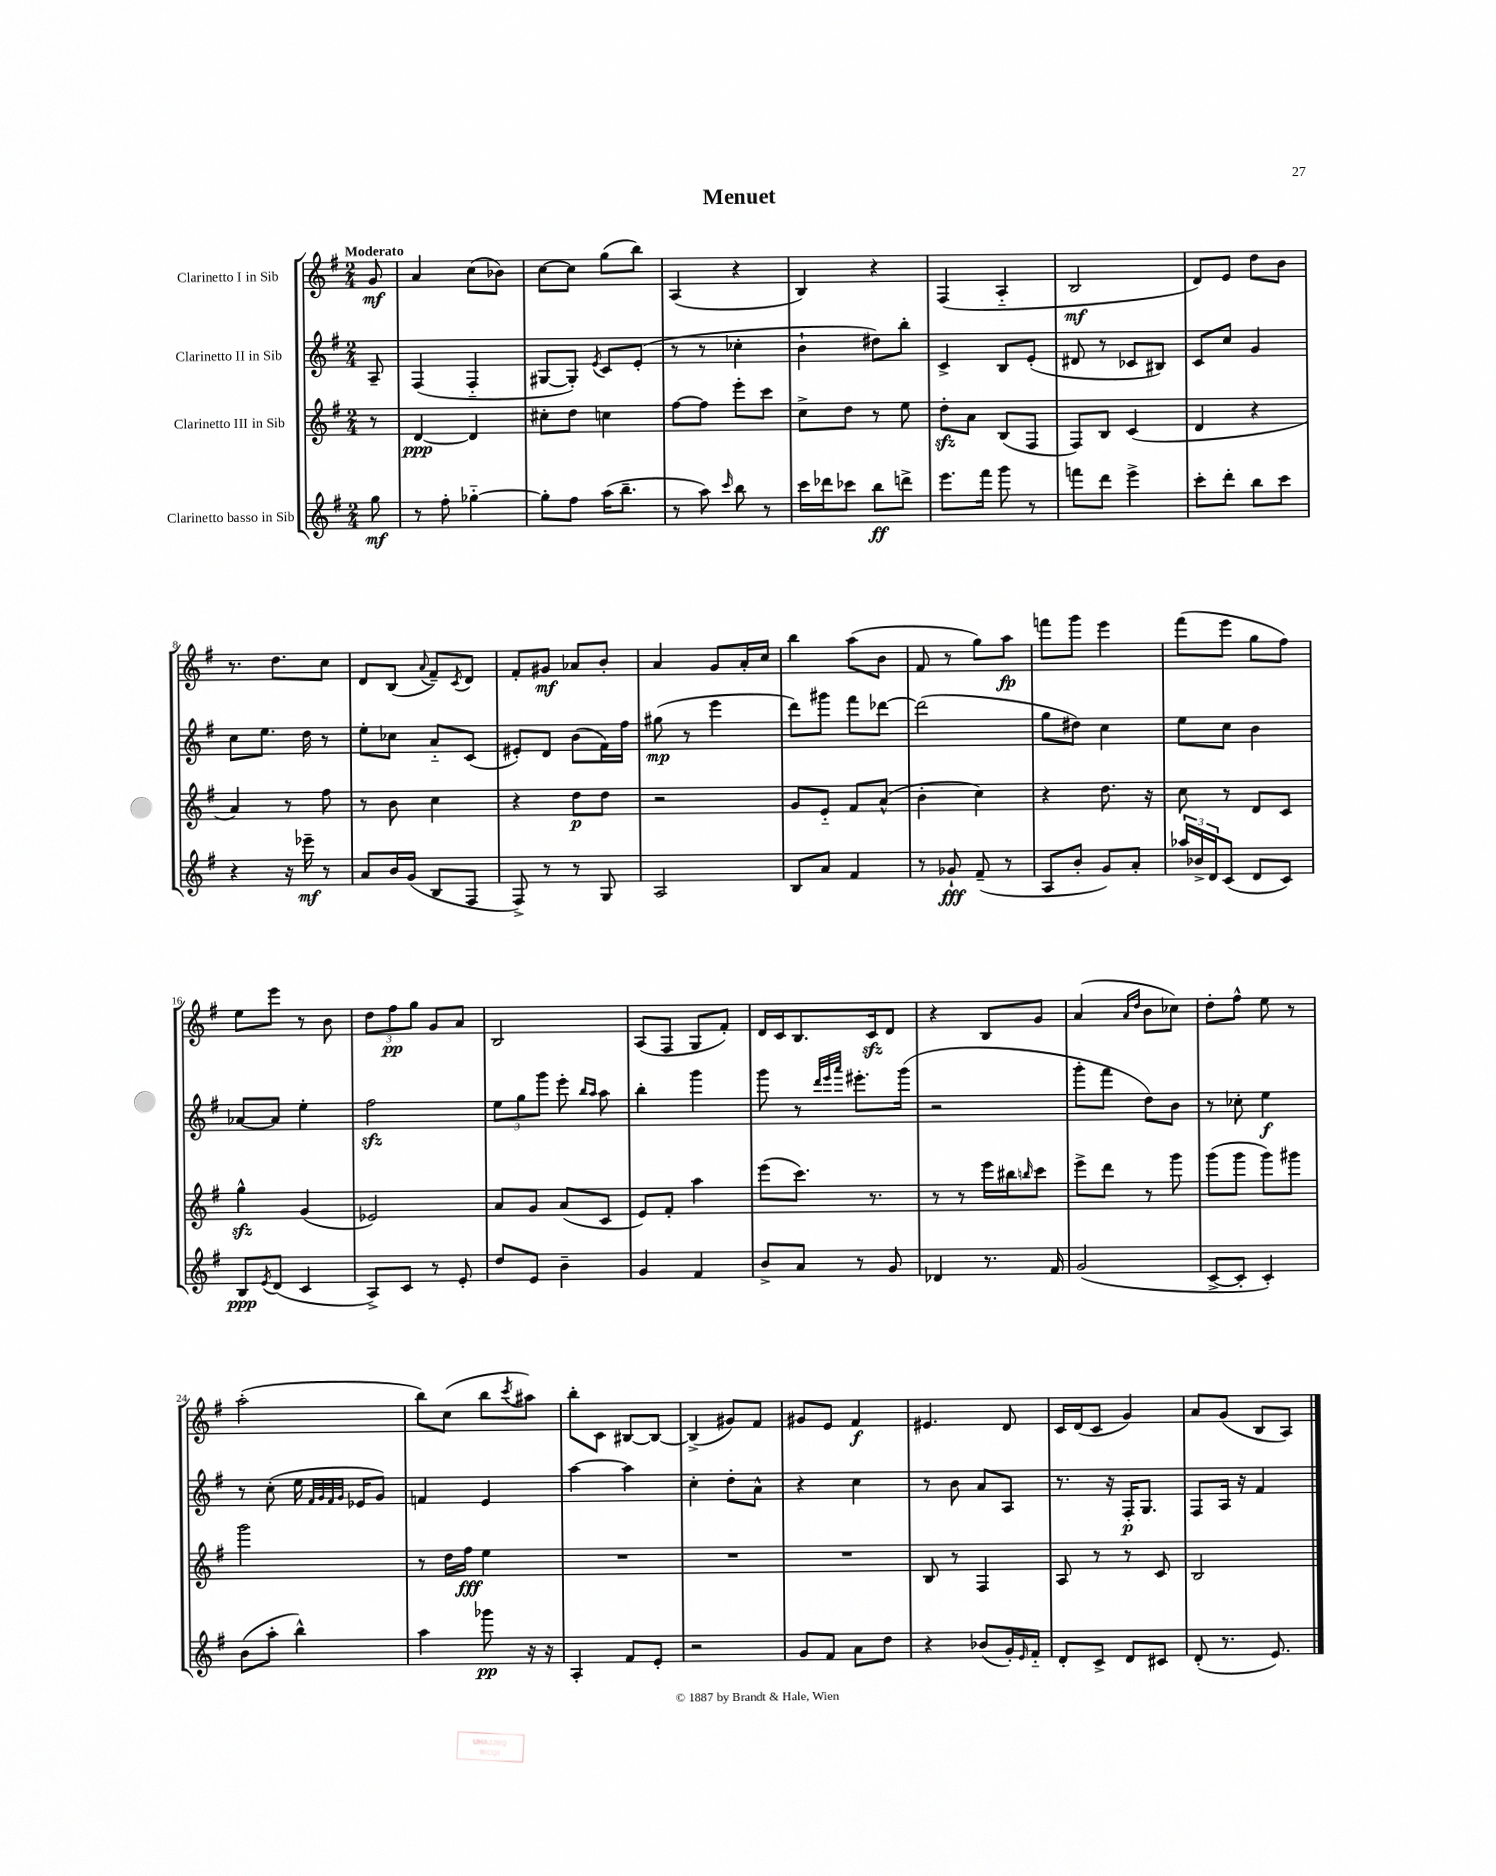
\header { title = "Menuet" }
<<
\new StaffGroup <<
\new Staff = "s0" \with { instrumentName = "Clarinetto I in Sib" } {
    \clef treble \key g \major \numericTimeSignature \time 2/4 \partial 8 \tempo "Moderato"
    g'8\mf |
    a'4 c''8( bes'8) |
    c''8~ c''8 g''8( b''8) |
    a4( r4 |
    b4) r4 |
    fis4( a4-_ |
    b2\mf |
    d'8) e'8 d''8 b'8 |
    r8. d''8. c''8 |
    d'8 b8( \appoggiatura { a'8 } fis'8--) \acciaccatura { c'8 } d'8 |
    fis'8-. gis'8\mf aes'8 b'8-. |
    a'4 g'8 a'16-. c''16 |
    b''4 a''8( b'8 |
    fis'8 r8 g''8) a''8\fp |
    f'''8 g'''8 e'''4 |
    fis'''8( e'''8 g''8 fis''8) |
    e''8 e'''8 r8 b'8 |
    \tuplet 3/2 { d''8 fis''8\pp g''8 } g'8 a'8 |
    b2 |
    a8( fis8 g8 fis'8-.) |
    d'16 c'16 b8. c'16\sfz d'8 |
    r4 b8 g'8 |
    a'4( \grace { a'16 d''16 } b'8 ces''8) |
    d''8-. fis''8-^ e''8 r8 |
    a''2-.( |
    b''8) c''8( b''8 \acciaccatura { c'''8 } ais''8) |
    b''8-. c'8 bis8~ bis8~ |
    bis4->( gis'8) fis'8 |
    gis'8 e'8 fis'4\f |
    eis'4. d'8 |
    c'16 d'16( c'8 g'4) |
    a'8 g'8( b8 a8) \bar "|." |
}
\new Staff = "s1" \with { instrumentName = "Clarinetto II in Sib" } {
    \clef treble \key g \major \numericTimeSignature \time 2/4 \partial 8
    a8-- |
    fis4( fis4-_ |
    gis8~ gis8-.) \acciaccatura { e'8 } c'8 e'8-.( |
    r8 r8 ces''4-. |
    b'4-! dis''8) b''8-. |
    c'4-> b8 e'8-.( |
    dis'8 r8 ces'8 bis8) |
    c'8 c''8 g'4 |
    c''8 e''8. d''16 r8 |
    e''8-. ces''8 a'8-_ c'8( |
    eis'8-.) d'8 b'8( fis'16) fis''16 |
    gis''8\mp( r8 e'''4 |
    d'''8) gis'''8 fis'''8 des'''8~ |
    des'''2( |
    g''8 dis''8) c''4 |
    e''8 c''8 b'4 |
    aes'8~ aes'8 e''4-. |
    fis''2\sfz |
    \tuplet 3/2 { e''8 g''8 g'''8 } e'''8-. \grace { b''16 a''16 } a''8 |
    b''4-. g'''4 |
    g'''8 r8 \grace { d'''32 e'''32 a'''32 } eis'''8.-. g'''16( |
    r2 |
    g'''8-. fis'''8 d''8) b'8 |
    r8 ces''8-. e''4\f |
    r8 c''8-.( e''16 \grace { fis'32 g'32 fis'32 g'32 } ees'16 g'8) |
    f'4 e'4 |
    a''4~ a''4 |
    c''4-. d''8-. a'8-^ |
    r4 c''4 |
    r8 b'8 a'8 a8 |
    r8. r16 fis16-.\p g8. |
    fis8 a16 r16 fis'4 \bar "|." |
}
\new Staff = "s2" \with { instrumentName = "Clarinetto III in Sib" } {
    \clef treble \key g \major \numericTimeSignature \time 2/4 \partial 8
    r8 |
    d'4~\ppp d'4 |
    cis''8-. d''8 c''4 |
    fis''8~ fis''8 e'''8-. c'''8 |
    c''8-> d''8 r8 e''8 |
    d''8-.\sfz a'8 b8( fis8 |
    fis8) b8 c'4( |
    d'4 r4 |
    a'4) r8 fis''8 |
    r8 b'8 c''4 |
    r4 d''8\p d''8 |
    r2 |
    g'8 e'8-_ fis'8 a'8-^( |
    b'4-. c''4) |
    r4 d''8. r16 |
    c''8 r8 d'8 c'8 |
    g''4-^\sfz g'4( |
    ees'2) |
    a'8 g'8 a'8( c'8 |
    e'8) fis'8-. a''4 |
    e'''8( c'''8.) r8. |
    r8 r8 e'''16 bis''16 \grace { b''16 } c'''8 |
    e'''8-> d'''8 r8 g'''8 |
    g'''8( g'''8 g'''8) gis'''8 |
    g'''2 |
    r8 d''16 fis''16\fff e''4 |
    R2 |
    R2 |
    R2 |
    b8 r8 fis4 |
    a8 r8 r8 c'8 |
    b2 \bar "|." |
}
\new Staff = "s3" \with { instrumentName = "Clarinetto basso in Sib" } {
    \clef treble \key g \major \numericTimeSignature \time 2/4 \partial 8
    g''8\mf |
    r8 fis''8-. ges''4~-_ |
    ges''8-. fis''8 a''16( b''8.-- |
    r8 a''8) \grace { c'''16 } b''8 r8 |
    c'''16 des'''16 ces'''8 b''8\ff d'''8-> |
    e'''8. fis'''16 g'''8 r8 |
    f'''8 d'''8 e'''4-> |
    c'''8-. d'''8-. b''8 c'''8 |
    r4 r16 ees'''16--\mf r8 |
    a'8 b'16 g'16( b8 fis8 |
    fis8->) r8 r8 g8 |
    a2 |
    b8 a'8 fis'4 |
    r8 ges'8-!\fff fis'8--( r8 |
    a8 b'8-. g'8) a'8-. |
    \tuplet 3/2 { aes''16 bes'16-> d'16 } c'8( d'8 c'8) |
    b8\ppp \acciaccatura { e'8 } d'8( c'4 |
    a8->) c'8 r8 e'8-. |
    d''8 e'8 b'4-- |
    g'4 fis'4 |
    b'8-> a'8 r8 g'8 |
    des'4 r8. fis'16 |
    g'2( |
    c'8~-> c'8-. c'4-.) |
    b'8( a''8-. b''4-^) |
    a''4 ges'''8\pp r16 r16 |
    a4-. fis'8 e'8-. |
    r2 |
    g'8 fis'8 a'8 d''8 |
    r4 bes'8( g'16-.) \grace { e'16 } fis'16-_ |
    d'8-. c'8-> d'8 cis'8 |
    d'8-.( r8. e'8.) \bar "|." |
}
>>
>>
